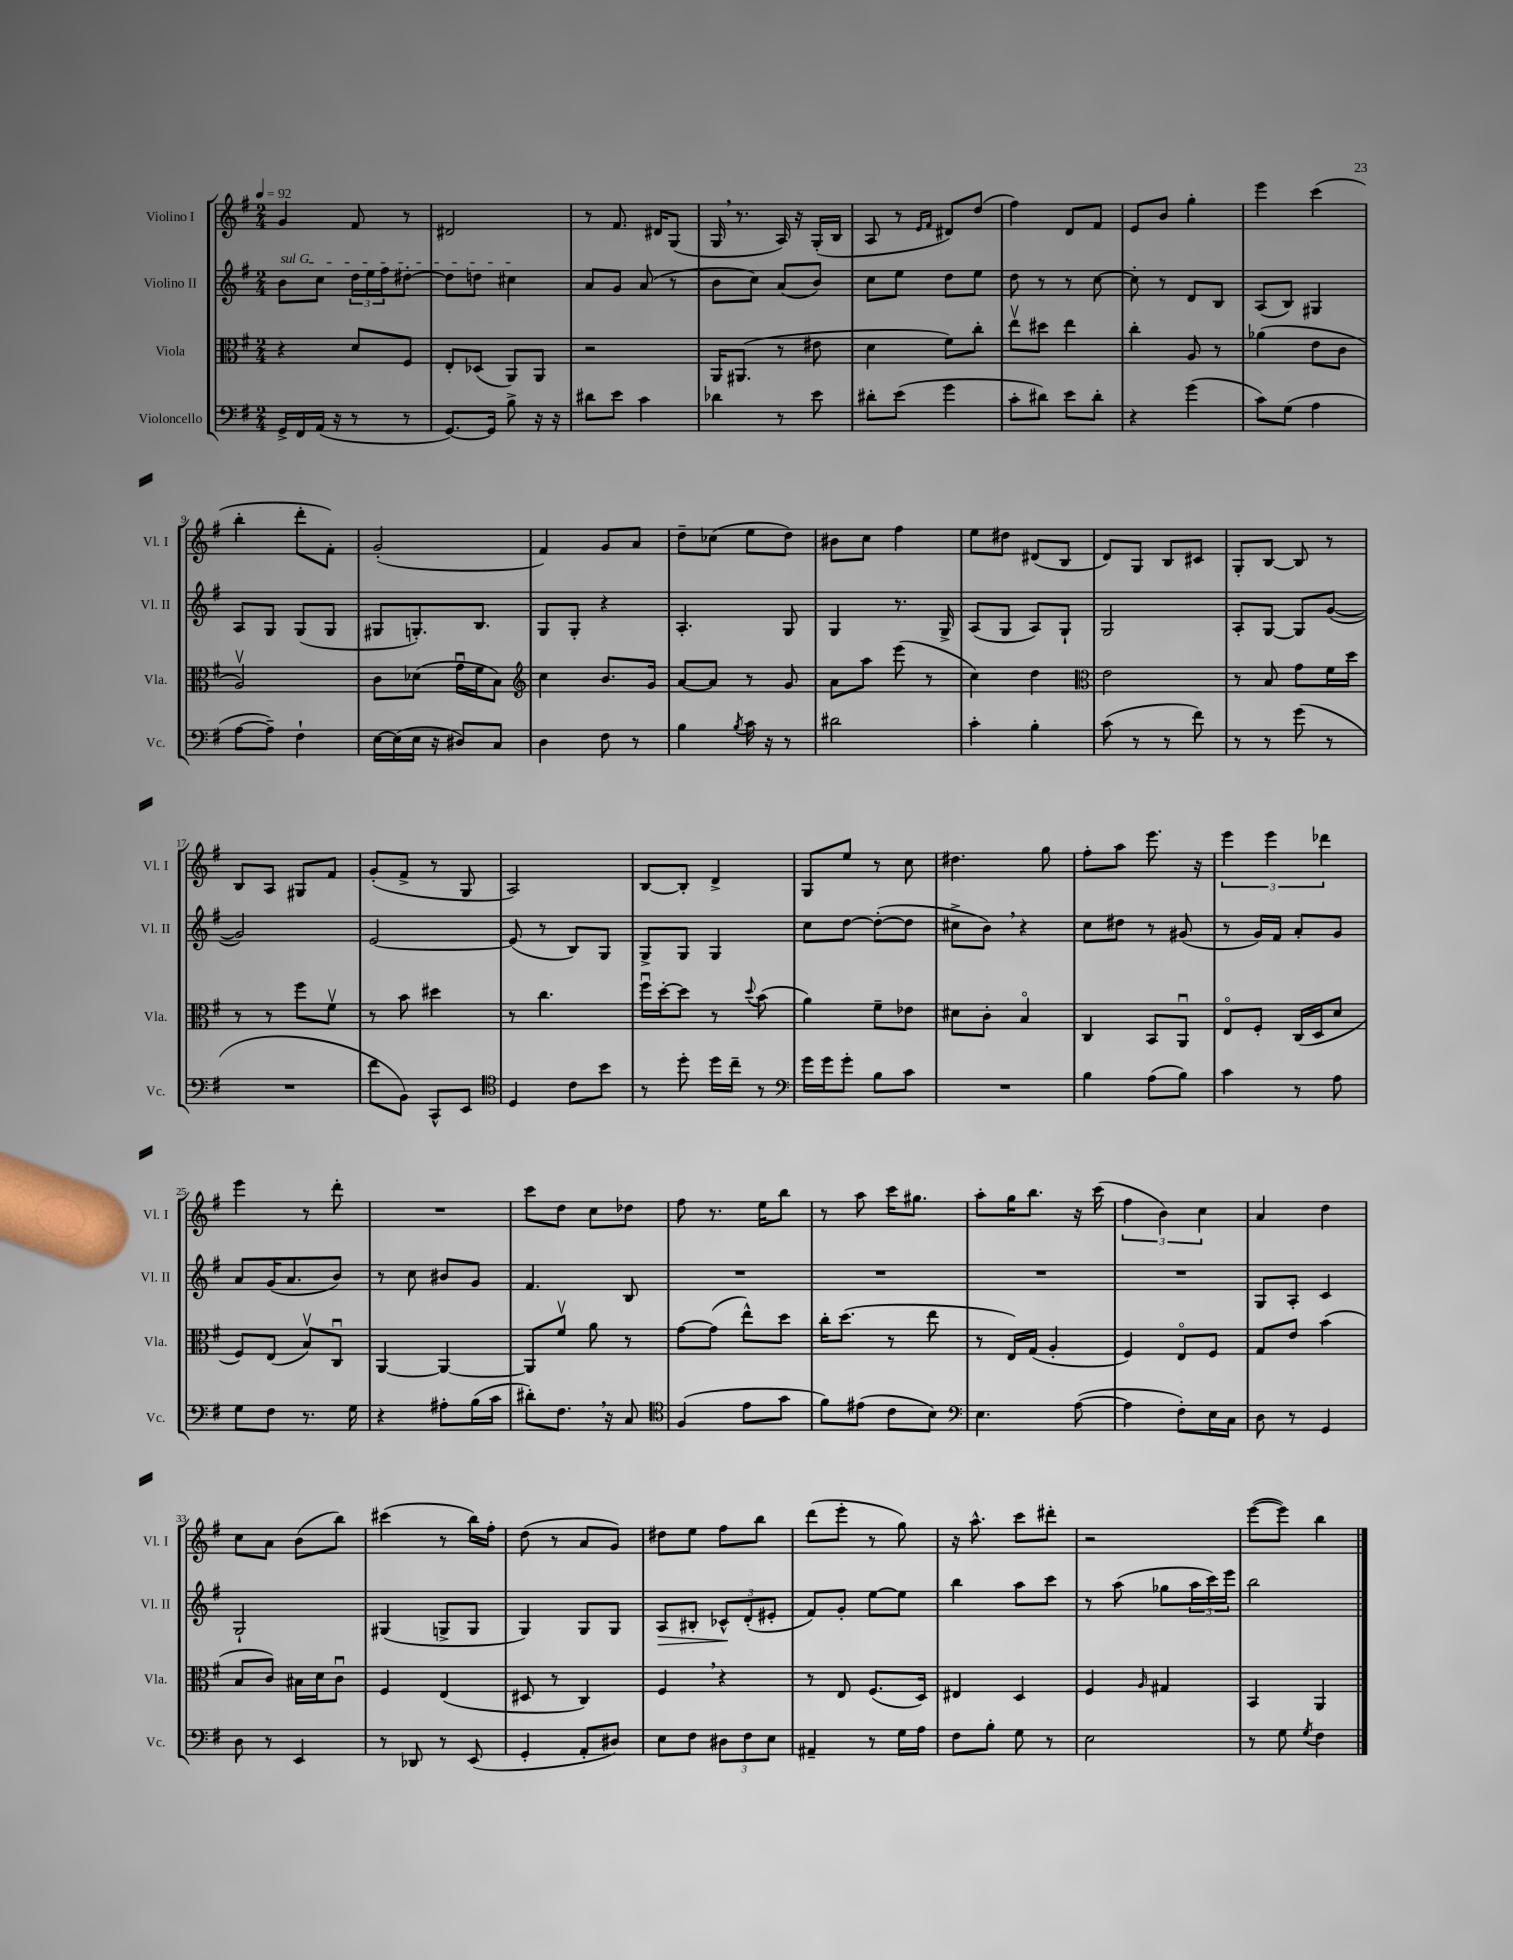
<<
\new StaffGroup <<
\new Staff = "s0" \with { instrumentName = "Violino I" shortInstrumentName = "Vl. I" } {
    \clef treble \key g \major \numericTimeSignature \time 2/4 \tempo 4 = 92
    g'4 fis'8 r8 |
    dis'2 |
    r8 fis'8. dis'16 g8( |
    g16 \breathe r8. a16) r16 g16-.( b16 |
    a8 r8 \grace { e'16 fis'16 } dis'8) d''8( |
    fis''4) d'8 fis'8 |
    e'8 b'8 g''4-. |
    e'''4 c'''4( |
    b''4-. d'''8-. fis'8-.) |
    g'2-.( |
    fis'4) g'8 a'8 |
    d''8-- ces''8( e''8 d''8) |
    bis'8 c''8 fis''4 |
    e''8 dis''8 dis'8( b8 |
    d'8) g8 b8 cis'8 |
    g8-. b8~ b8 r8 |
    b8 a8 gis8 fis'8 |
    g'8-.( fis'8-> r8 g8 |
    a2) |
    b8~ b8-. d'4-> |
    g8 e''8 r8 c''8 |
    dis''4. g''8 |
    fis''8-. a''8 e'''8. r16 |
    \tuplet 3/2 { e'''4 e'''4 des'''4 } |
    e'''4 r8 d'''8-. |
    R2 |
    c'''8 d''8 c''8 des''8 |
    fis''8 r8. e''16 b''8 |
    r8 a''8 c'''16 gis''8. |
    a''8-. g''16 b''8. r16 c'''16( |
    \tuplet 3/2 { fis''4 b'4) c''4 } |
    a'4 d''4 |
    c''8 a'8 b'8( b''8) |
    cis'''4( r8 b''16) fis''16-. |
    d''8( r8 a'8 g'8) |
    dis''8 e''8 fis''8 b''8 |
    d'''8( e'''8-. r8 g''8) |
    r16 a''8.-^ c'''8 dis'''8-. |
    r2 |
    e'''8~( e'''8) b''4 \bar "|." |
}
\new Staff = "s1" \with { instrumentName = "Violino II" shortInstrumentName = "Vl. II" } {
    \clef treble \key g \major \numericTimeSignature \time 2/4
    \once \override TextSpanner.bound-details.left.text = \markup { \italic "sul G" } b'8\startTextSpan c''8 \tuplet 3/2 { d''16 e''16 fis''16 } dis''8~-. |
    dis''8 d''8 cis''4\stopTextSpan |
    a'8 g'8 a'8( r8 |
    b'8 c''8) a'8( b'8) |
    c''8 e''8 d''8 e''8 |
    d''8 r8 r8 c''8~ |
    c''8-. r8 d'8 b8 |
    a8( b8) gis4 |
    a8 g8 g8( g8 |
    gis8 g8.-.) b8. |
    g8 g8-. r4 |
    a4.-. g8 |
    g4 r8. g16-> |
    a8( g8 a8) g8-! |
    g2 |
    a8-. g8~ g8 g'8~( |
    g'2) |
    e'2~ |
    e'8( r8 b8) g8 |
    g8-> g8 g4 |
    c''8 d''8~ d''8~-.( d''8 |
    cis''8-> b'8) \breathe r4 |
    c''8 dis''8 r8 gis'8( |
    r8 g'16) fis'16 a'8-. g'8 |
    a'8 g'16( a'8. b'8) |
    r8 c''8 bis'8 g'8 |
    fis'4. b8 |
    R2 |
    R2 |
    R2 |
    R2 |
    g8 a8-. c'4 |
    g2-! |
    gis4( g8-> g8 |
    g4) g8 g8 |
    a8\> bis8-. \tuplet 3/2 { ces'8-^\! d'8-.( eis'8-. } |
    fis'8) g'8-. e''8~ e''8 |
    b''4 a''8 c'''8 |
    r8 a''8( ges''8 \tuplet 3/2 { a''16 c'''16) e'''16 } |
    b''2 \bar "|." |
}
\new Staff = "s2" \with { instrumentName = "Viola" shortInstrumentName = "Vla." } {
    \clef alto \key g \major \numericTimeSignature \time 2/4
    r4 d'8 fis8 |
    e8-. des8( a,8) a,8 |
    r2 |
    a,16 ais,8.( r8 eis'8 |
    d'4 fis'8) c''8-. |
    e''8\upbow dis''8 e''4 |
    c''4-. a8 r8 |
    aes'4( e'8 c'8 |
    a2\upbow) |
    c'8 des'8( g'16\downbow fis'16 b8) |
    \clef treble c''4 b'8. g'16 |
    a'8~ a'8 r8 g'8 |
    a'8 a''8 e'''8( r8 |
    c''4) d''4 |
    \clef alto e'2 |
    r8 b8 g'8 fis'16 d''16 |
    r8 r8 fis''8 fis'8\upbow |
    r8 b'8 dis''4 |
    r8 c''4. |
    fis''16\downbow d''16~-. d''8 r8 \appoggiatura { d''8 } b'8( |
    a'4) fis'8-- ees'8 |
    dis'8 c'8-. b4\flageolet |
    c4 b,8 a,8\downbow |
    e8\flageolet fis8-. c16( d16 d'8 |
    fis8) e8( b8\upbow) c8\downbow |
    a,4~ a,4~ |
    a,8 fis'8\upbow a'8 r8 |
    g'8~ g'8( e''8-^) d''8 |
    c''16-. d''8.( r8 e''8 |
    r8 e16) g16( a4-. |
    fis4) e8\flageolet fis8 |
    g8 e'8 b'4( |
    b8 c'8) bis16 d'16 c'8\downbow |
    fis4 e4( |
    dis8 r8 c4) |
    fis4 \breathe r4 |
    r8 e8 fis8.( d16) |
    eis4 d4 |
    fis4 \grace { a16 } gis4 |
    b,4 a,4 \bar "|." |
}
\new Staff = "s3" \with { instrumentName = "Violoncello" shortInstrumentName = "Vc." } {
    \clef bass \key g \major \numericTimeSignature \time 2/4
    g,16-> fis,16 a,16( r16 r8 r8 |
    g,8.~) g,16 b8-> r16 r16 |
    dis'8 e'8 c'4 |
    des'4 r8 e'8 |
    dis'8-. e'8( g'4 |
    c'8-. dis'8) e'8 dis'8-. |
    r4 g'4( |
    c'8) g8( a4 |
    a8~ a8--) fis4-! |
    e16~ e16( e16 r16 dis8) c8 |
    d4 fis8 r8 |
    b4 \acciaccatura { b8 } c'16 r16 r8 |
    dis'2 |
    c'4-. b4-. |
    c'8( r8 r8 fis'8) |
    r8 r8 g'8( r8 |
    R2 |
    fis'8 b,8) c,8-^ e,8 |
    \clef tenor d4 c'8 b'8 |
    r8 d''8-. d''16 c''16-- r8 |
    \clef bass g'16 g'16 g'8-. b8 c'8 |
    R2 |
    b4 a8( b8) |
    c'4 r8 a8 |
    g8 fis8 r8. g16 |
    r4 ais8-. b16( c'16 |
    dis'8-.) fis8. \breathe r16 c8 |
    \clef tenor fis4( e'8 g'8 |
    fis'8) eis'8( c'8 b8) |
    \clef bass e4. a8~( |
    a4 fis8-.) e16 c16 |
    d8 r8 g,4 |
    d8 r8 e,4 |
    r8 des,8 r8 e,8( |
    g,4-. a,8-. dis8) |
    e8 fis8 \tuplet 3/2 { dis8 fis8 e8 } |
    ais,4-- r8 g16 a16 |
    fis8 b8-. g8 r8 |
    e2 |
    r8 g8 \acciaccatura { g8 } fis4 \bar "|." |
}
>>
>>
